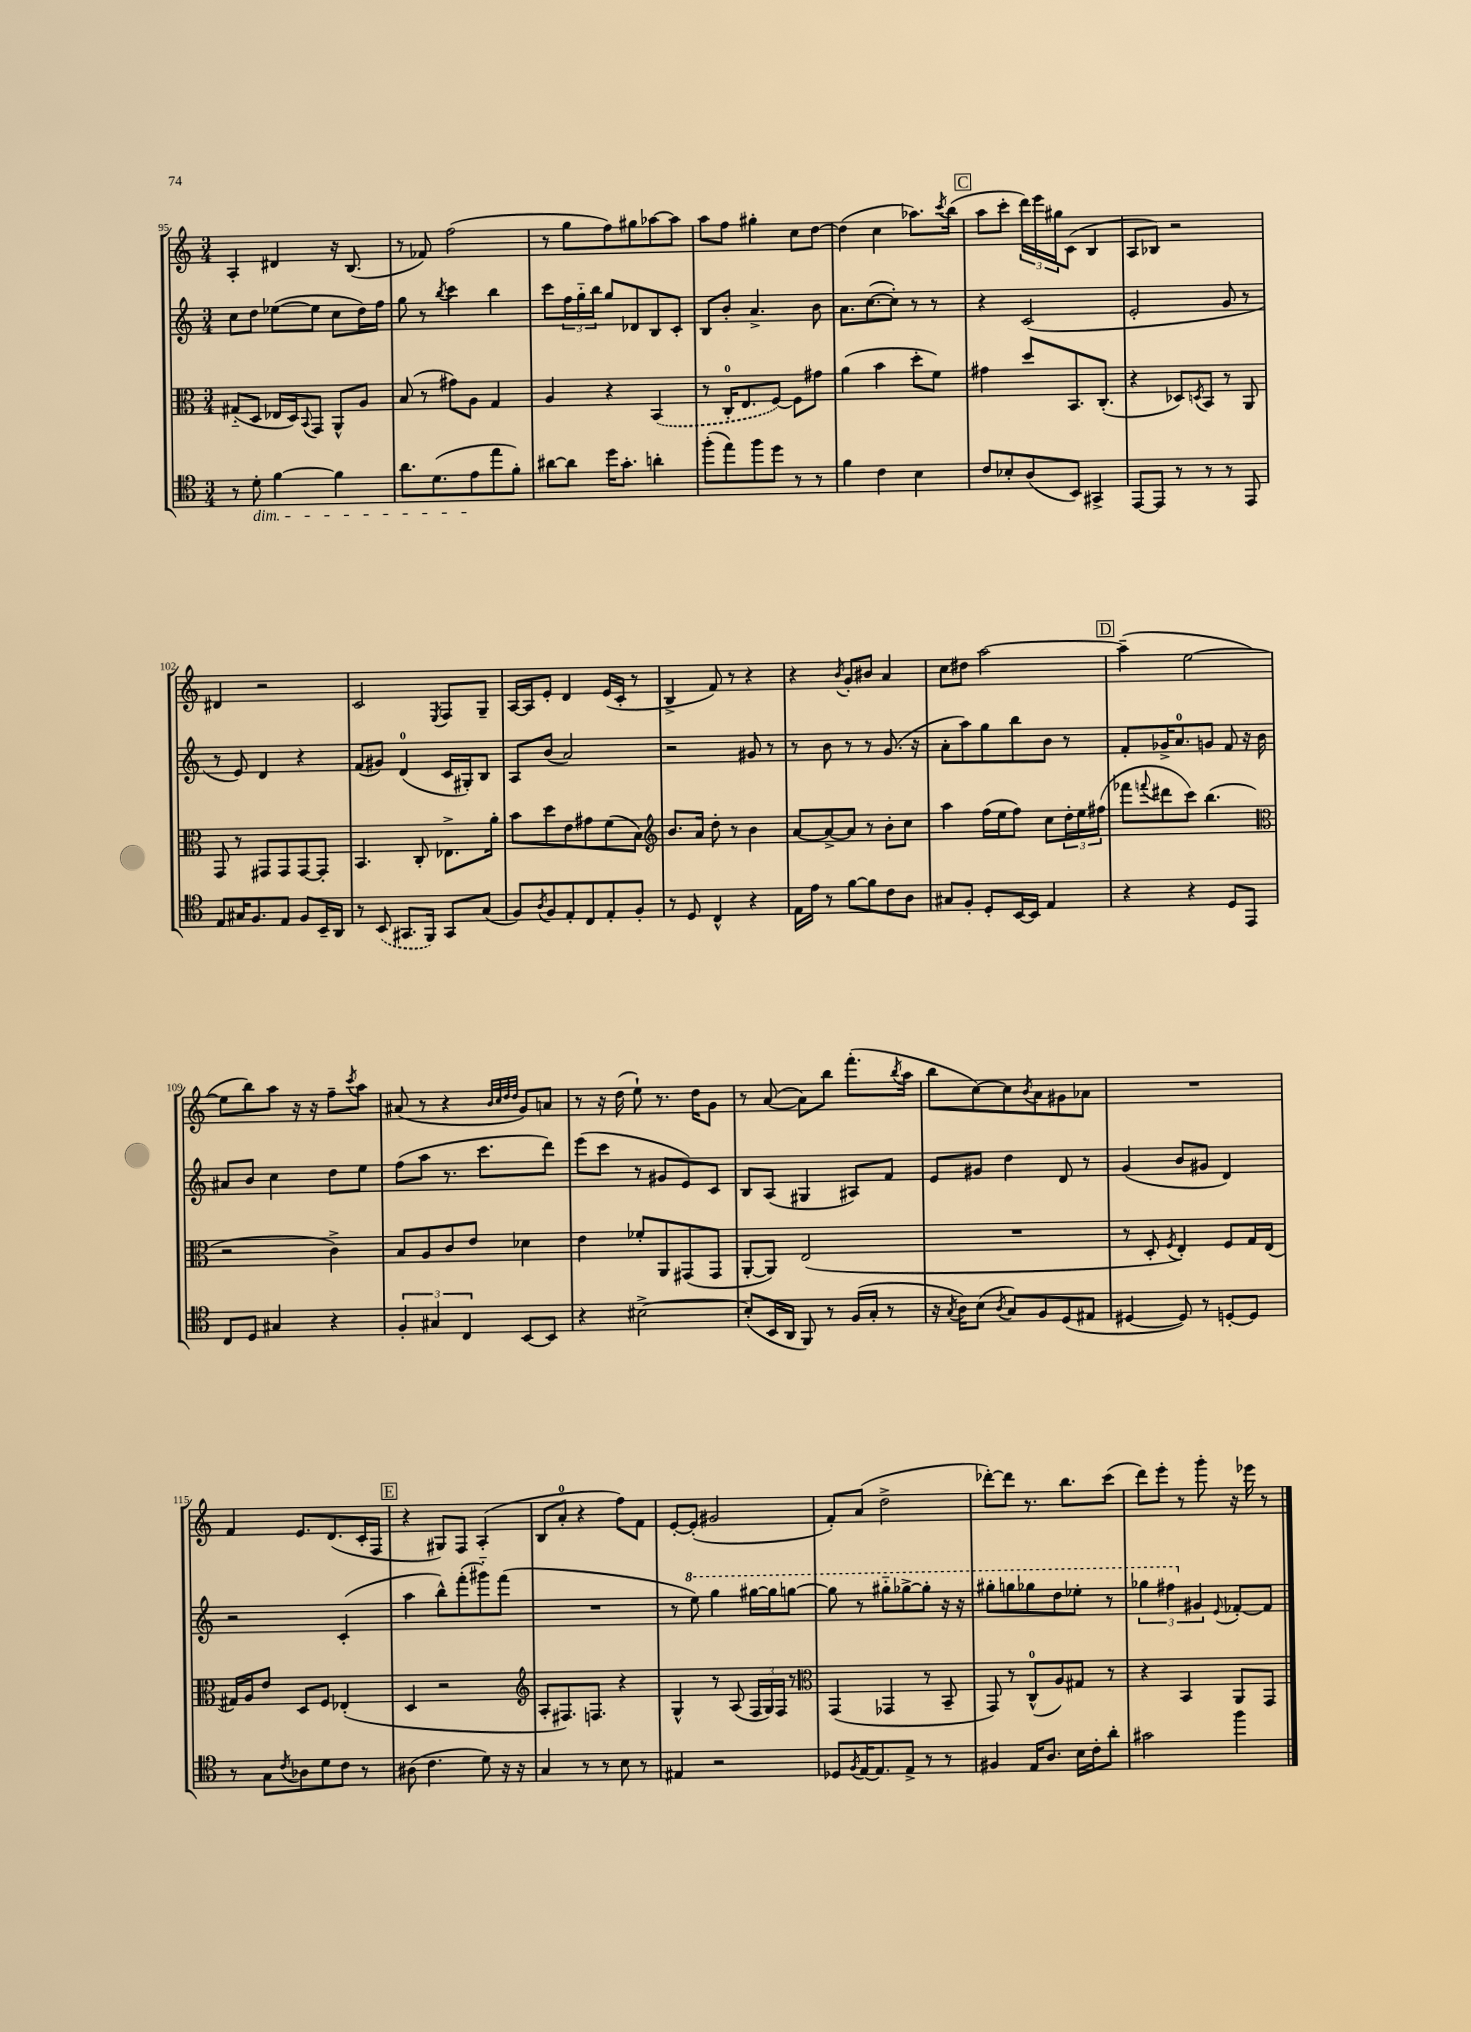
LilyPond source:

<<
\new StaffGroup <<
\new Staff = "s0" {
    \clef treble \key c \major \numericTimeSignature \time 3/4
    a4-. dis'4 r16 b8.( |
    r8 fes'8) f''2( |
    r8 g''8 f''8) gis''8 aes''8~ aes''8 |
    a''8 f''8 gis''4-. c''8 d''8~ |
    d''4( c''4 aes''8.) \acciaccatura { c'''8 } b''16( |
    \mark \markup { \box "C" } a''8 c'''8-. \tuplet 3/2 { d'''16) e'''16 gis''16 } c'8( b4 |
    a8 bes8) r2 |
    dis'4 r2 |
    c'2 \acciaccatura { e8 } f8 g8-- |
    a16~ a16 e'8-. d'4 e'16( c'16-. r8 |
    b4-> f'8) r8 r4 |
    r4 \acciaccatura { b'8 } g'8-. bis'8 a'4 |
    c''8 dis''8 a''2~ |
    \mark \markup { \box "D" } a''4--( e''2~ |
    e''8 b''8) a''8 r16 r16 f''8-- \acciaccatura { c'''8 } a''8 |
    ais'8( r8 r4 \grace { b'32 c''32 d''32 d''32 } g'8) a'8 |
    r8 r16 d''16( e''8-!) r8. d''16 g'8 |
    r8 a'8~( a'8) b''8 f'''8.-.( \acciaccatura { b''8 } a''16 |
    b''8 c''8~) c''8 \acciaccatura { b'8 } a'8 gis'8 aes'8 |
    R2. |
    f'4 e'8. d'8.( c'16-. f16 |
    \mark \markup { \box "E" } r4 gis8) f8 a4-.( |
    b8 a'8-0-. r4 f''8) f'8 |
    e'8~-. e'8-.( gis'2 |
    f'8-.) a'8( d''2-> |
    des'''8~-.) des'''8 r8. b''8. c'''8( |
    d'''8) e'''8-. r8 g'''8-. r16 ees'''16 r8 \bar "|." |
}
\new Staff = "s1" {
    \clef treble \key c \major \numericTimeSignature \time 3/4
    c''8 d''8 ees''8~( ees''8 c''8 d''16) f''16 |
    g''8 r8 \acciaccatura { b''8 } c'''4 b''4 |
    c'''8 \tuplet 3/2 { f''16 g''16-_ b''16 } g''8 des'8 b8 c'8-. |
    b8 b'8-. a'4.-> b'8 |
    a'8. c''8.~( c''8-.) r8 r8 |
    \mark \markup { \box "C" } r4 c'2( |
    e'2-. g'8 r8 |
    r8 e'8) d'4 r4 |
    f'8( gis'8) d'4-0( c'16 gis16-.) b8 |
    a8 b'8( a'2) |
    r2 gis'8 r8 |
    r8 b'8 r8 r8 g'8.( r16 |
    a'8-. a''8) g''8 b''8 b'8 r8 |
    \mark \markup { \box "D" } f'8-. ges'16-> a'8.-0 g'8 f'8 r16 b'16 |
    ais'8 b'8 c''4 d''8 e''8 |
    f''8( a''8 r8. c'''8. d'''8) |
    e'''8( c'''8 r8 gis'8 e'8) c'8 |
    b8 a8( gis4 ais8) f'8 |
    e'8 gis'8 d''4 d'8 r8 |
    g'4( b'8 gis'8 d'4) |
    r2 c'4-.( |
    \mark \markup { \box "E" } a''4 b''8-^) f'''8-.( gis'''8-_) f'''8( |
    R2. |
    r8 \ottava #1 e'''8) g'''4 gis'''16~ gis'''16 g'''8~ |
    g'''8 r8 gis'''8-_ ges'''8~-> ges'''8-. r16 r16 |
    gis'''8-. g'''8 ges'''8 d'''8 ees'''8-. r8 |
    \tuplet 3/2 { ges'''4 fis'''4 \ottava #0 gis'4 } \appoggiatura { e'8 } fes'8~-. fes'8 \bar "|." |
}
\new Staff = "s2" {
    \clef alto \key c \major \numericTimeSignature \time 3/4
    gis8-_( d8 ees16 d16) \appoggiatura { b,8 } g,8 a,8-^ a8 |
    b8( r8 gis'8) a8 g4 |
    a4 r4 \once \slurDashed b,4( |
    r8 c16-0-. e8. f8~) f8 gis'8 |
    a'4( b'4 d''8-. f'8) |
    \mark \markup { \box "C" } gis'4 d''8 b,8. c8.-.( |
    r4 des8) \acciaccatura { d8 } b,8 r8 a,8 |
    g,8 r8 gis,8 gis,8 gis,8~ gis,8-. |
    b,4. c8-. ees8.-> a'16-. |
    b'8 d''8 e'8 gis'8 f'8( b8) |
    \clef treble b'8. a'16 d''8-. r8 b'4 |
    a'8~ a'8~-> a'8 r8 b'8-. c''8 |
    a''4 f''16( e''16 f''8) c''8 \tuplet 3/2 { d''16-. e''16 fis''16( } |
    \mark \markup { \box "D" } fes'''8 \appoggiatura { f'''8 } dis'''8 c'''8) b''4.( |
    \clef alto r2 c'4->) |
    b8 a8 c'8 e'8 des'4 |
    e'4 fes'8-. a,8 gis,8( gis,8 |
    a,8~-. a,8) e2( |
    R2. |
    r8 d8-. \acciaccatura { f8 } e4-.) f8 g16 e16( |
    gis16) a16 e'8 d8 f8 ees4-.( |
    \mark \markup { \box "E" } d4 r2 |
    \clef treble a8-. fis8.) f8. r4 |
    g4-^ r8 a8( \tuplet 3/2 { f16 g16) f16 } r8 |
    \clef alto g,4( ges,4 r8 b,8-- |
    g,8) r8 c8-0-^( a8) gis8 r8 |
    r4 b,4 a,8 g,8 \bar "|." |
}
\new Staff = "s3" {
    \clef tenor \key c \major \numericTimeSignature \time 3/4
    r8 d'8-.\dim f'4~ f'4 |
    a'8. d'8.( e'8\! e''8 f'8-.) |
    ais'8~ ais'8 d''16 g'8.-. a'4-. |
    f''8-.( e''8) f''8 d''8 r8 r8 |
    f'4 c'4 b4 |
    \mark \markup { \box "C" } c'8 bes8-. a8( b,8) gis,4-> |
    e,8~ e,8 r8 r8 r8 e,8 |
    e8 gis16 f8. e8 f8 b,16-- a,16 |
    r8 \once \slurDashed b,8( gis,8. f,16) gis,8 g8( |
    f8) \acciaccatura { a8 } f8 e8-. c8 e8-. f8-. |
    r8 d8 c4-^ r4 |
    e16 e'16 r8 f'8~ f'8 c'8 a8 |
    gis8 f8-. d8-. b,16~ b,16 e4 |
    \mark \markup { \box "D" } r4 r4 d8 e,8 |
    c8 d8 gis4 r4 |
    \tuplet 3/2 { f4-. gis4 c4 } b,8~ b,8 |
    r4 bis2~-> |
    bis8-.( b,16 a,16 f,8) r8 f16( g16-. r8 |
    r16 \acciaccatura { g8 } a16) b8( \acciaccatura { a8 } g8) f8 d8( eis8 |
    dis4~ dis8) r8 d8~-. d8 |
    r8 g8 \acciaccatura { c'8 } aes8 d'8 c'8 r8 |
    \mark \markup { \box "E" } ais8( c'4. d'8) r16 r16 |
    g4 r8 r8 b8 r8 |
    eis4 r2 |
    des8 \acciaccatura { f8 } e16~ e8. e8-> r8 r8 |
    fis4 e16 a8. b16 c'16-. a'8-. |
    gis'2 f''4 \bar "|." |
}
>>
>>
\layout { \context { \Score currentBarNumber = #95 } }
